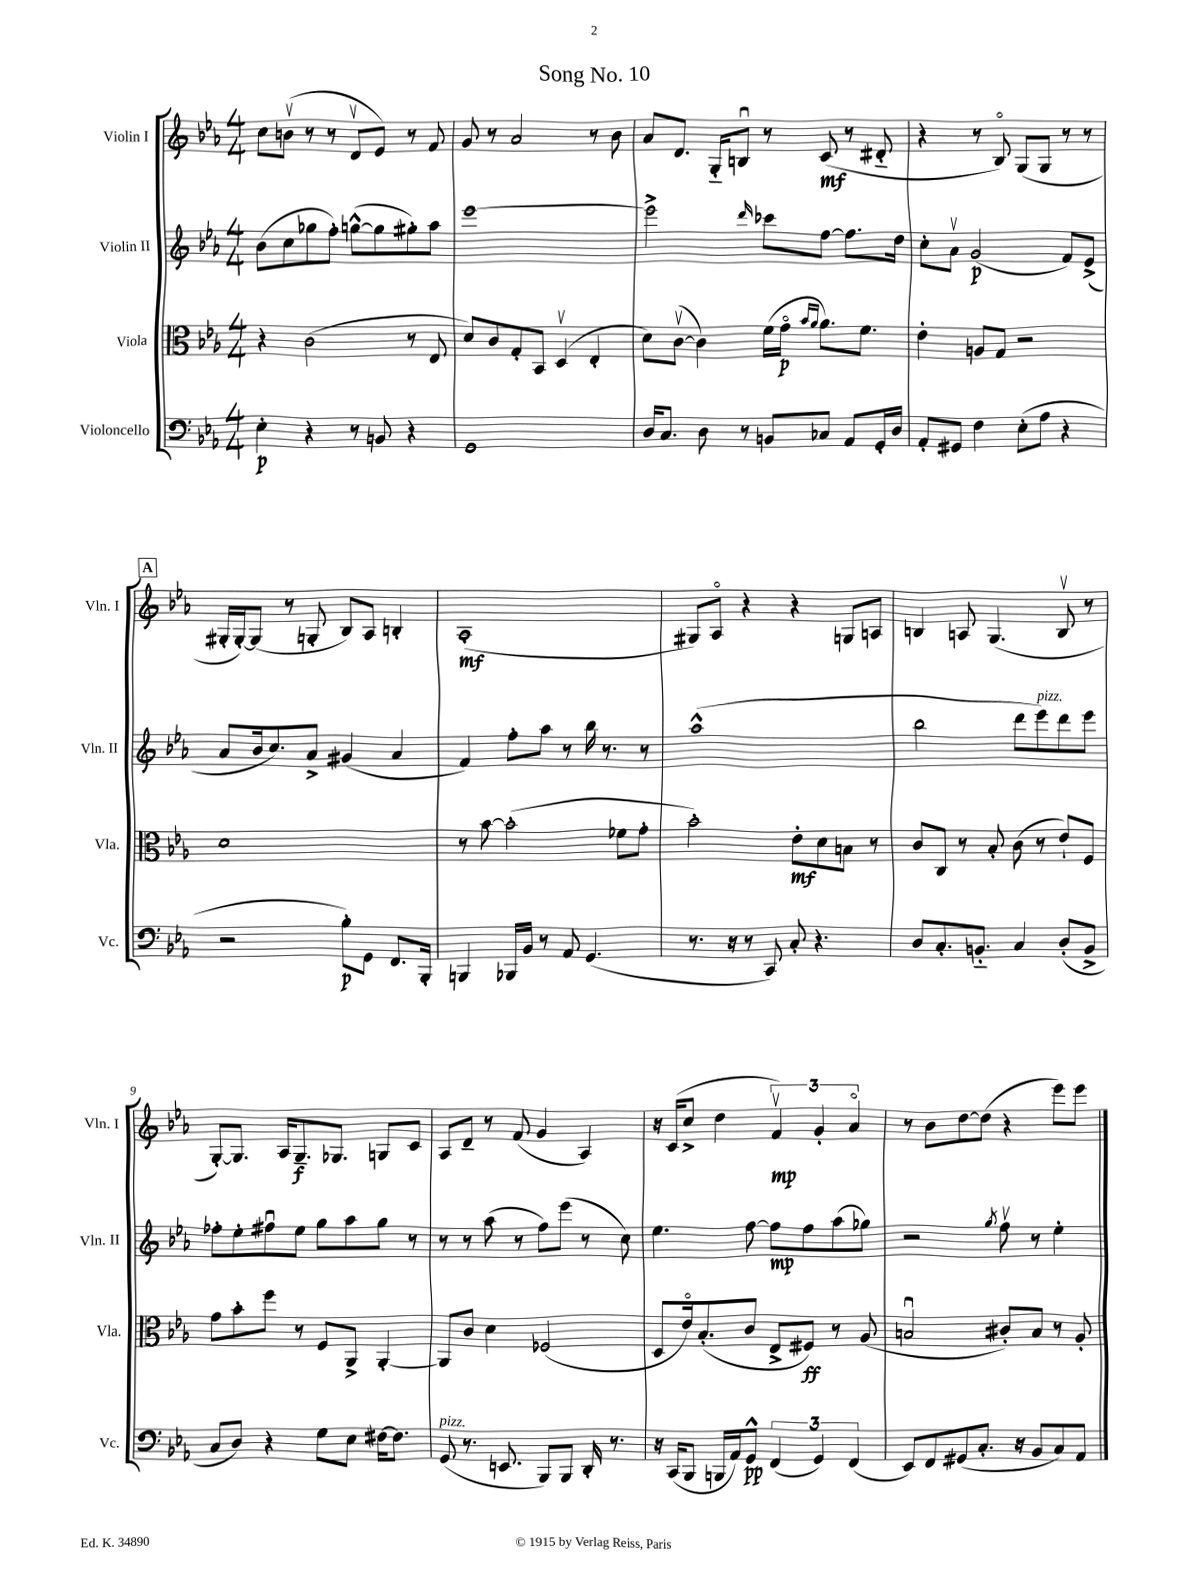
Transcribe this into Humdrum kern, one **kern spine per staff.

**kern	**kern	**kern	**kern
*staff4	*staff3	*staff2	*staff1
*clefF4	*clefC3	*clefG2	*clefG2
*k[b-e-a-]	*k[b-e-a-]	*k[b-e-a-]	*k[b-e-a-]
*M4/4	*M4/4	*M4/4	*M4/4
4E-'	4r	(8b-	8cc
.	.	8cc	(8bv
4r	(2c	8gg-	8r
.	.	8ff')	8r
8r	.	([8gg^^	8dv
8BB	.	8gg]	8e-)
4r	8r	8gg#')	8r
.	8E-	8aa-	8f
=	=	=	=
1GG	8d)	[1eee-	8g
.	8c	.	8r
.	8G'	.	2a-
.	8BB-	.	.
.	(4Dv	.	.
.	4E-'	.	8r
.	.	.	8b-
=	=	=	=
16D	8d)	2eee-^]	8a-
8.C	.	.	.
.	([8cv	.	8.d
8D	4c])	.	.
.	.	.	16G'~
8r	.	.	8Bu
.	.	16qqddd	.
8BB	(16f	8ccc-	8r
.	16go	.	.
.	16qqb-	.	.
.	16qqa-	.	.
8C-	8.a-)	[8ff	(8c
8AA-	.	8.ff]	8r
.	8.f	.	.
16GG'	.	.	8d#'~
16D	.	16dd	.
=	=	=	=
8AA-'	4e-'	8cc'	4r
8GG#	.	8a-v	.
4F	8A	(2g	8r
.	8G	.	8B-o)
(8E-'	2r	.	(8G
8A-	.	.	8G
4r	.	8f)	8r
.	.	(8e-^	8r
=	=	=	=
2r	1d	8a-	16G#'
.	.	.	[16G#')
.	.	16b-	(8G#]
.	.	8.cc)	.
.	.	.	8r
.	.	8a-^	8G'
8B-')	.	(4g#	8B-)
8GG	.	.	8A-
8.FF	.	4a-	4B'
16BBB-'	.	.	.
=	=	=	=
4BBB	8r	4f)	(1A-'
.	[8b-	.	.
16BBB-	(2b-']	8ff'	.
16BB-	.	.	.
8r	.	8aa-	.
8AA-	.	8r	.
(4.GG	.	16bb-	.
.	.	8.r	.
.	8f-	.	.
.	8g'	8r	.
=	=	=	=
8.r	2b-')	(1aa-^^	8G#)
.	.	.	8A-o
16r	.	.	.
8r	.	.	4r
8CC)	.	.	.
8C'	8e-'	.	4r
4.r	8d	.	.
.	8B	.	8G
.	8r	.	8A
=	=	=	=
8D	8c	2bb-	4B
8.C'	8C	.	.
.	8r	.	8A
8.BB'~	.	.	.
.	8B-'	.	(4.G
4C	(8c	8ddd	.
.	8r	8eee-)	.
(8D'	8e-`)	8ddd	8Bv
8BB^	8F	8eee-	8r
=	=	=	=
8C	8g	8ff-'	[8G')
8D)	8b-'	8ee-'	8.G]
4r	8ff	8ff#u	.
.	.	.	16A-
.	8r	8ee-	8.G~
8G	8F	8gg	.
.	.	.	8.G-
8E-	8AA-^	8aa-	.
[16F#	[4AA-'	8gg	8G
8.F#]	.	.	.
.	.	8r	8c
=	=	=	=
(8GG	8AA-]	8r	8A-
8.r	8c	8r	8d~
.	4d	(8aa-	8r
8.EE	.	.	.
.	.	8r	(8f
8BBB-)	(2F-	8ff)	4g
8BBB-	.	(8eee-	.
16DD'	.	8r	4A-)
8.r	.	.	.
.	.	8cc)	.
=	=	=	=
16r	8D	4.ee-	16r
(16CC	.	.	(16c
8BBB-	16e-o)	.	8cc^
.	(8.B-'	.	.
16BBB	.	.	4dd
16AA-)	.	.	.
8GG^^	8c	[8ff	.
(6FF	8E-^	8ff]	6fv)
.	8F#)	8ff	.
6GG)	.	.	6g'
.	8r	(8aa-	.
(6FF	.	.	6a-o
.	(8A-	8gg-)	.
=	=	=	=
8EE-)	2Bu	2r	8r
8FF	.	.	8b-
(8GG#	.	.	[8dd
8.C'	.	.	(8dd]
.	.	8qgg	.
.	8c#')	8ffv	4r
16r	.	.	.
8BB-	8B	8r	.
8C)	8r	4ee-'	8eee-)
8AA-	8A-'	.	8eee-
==	==	==	==
*-	*-	*-	*-
